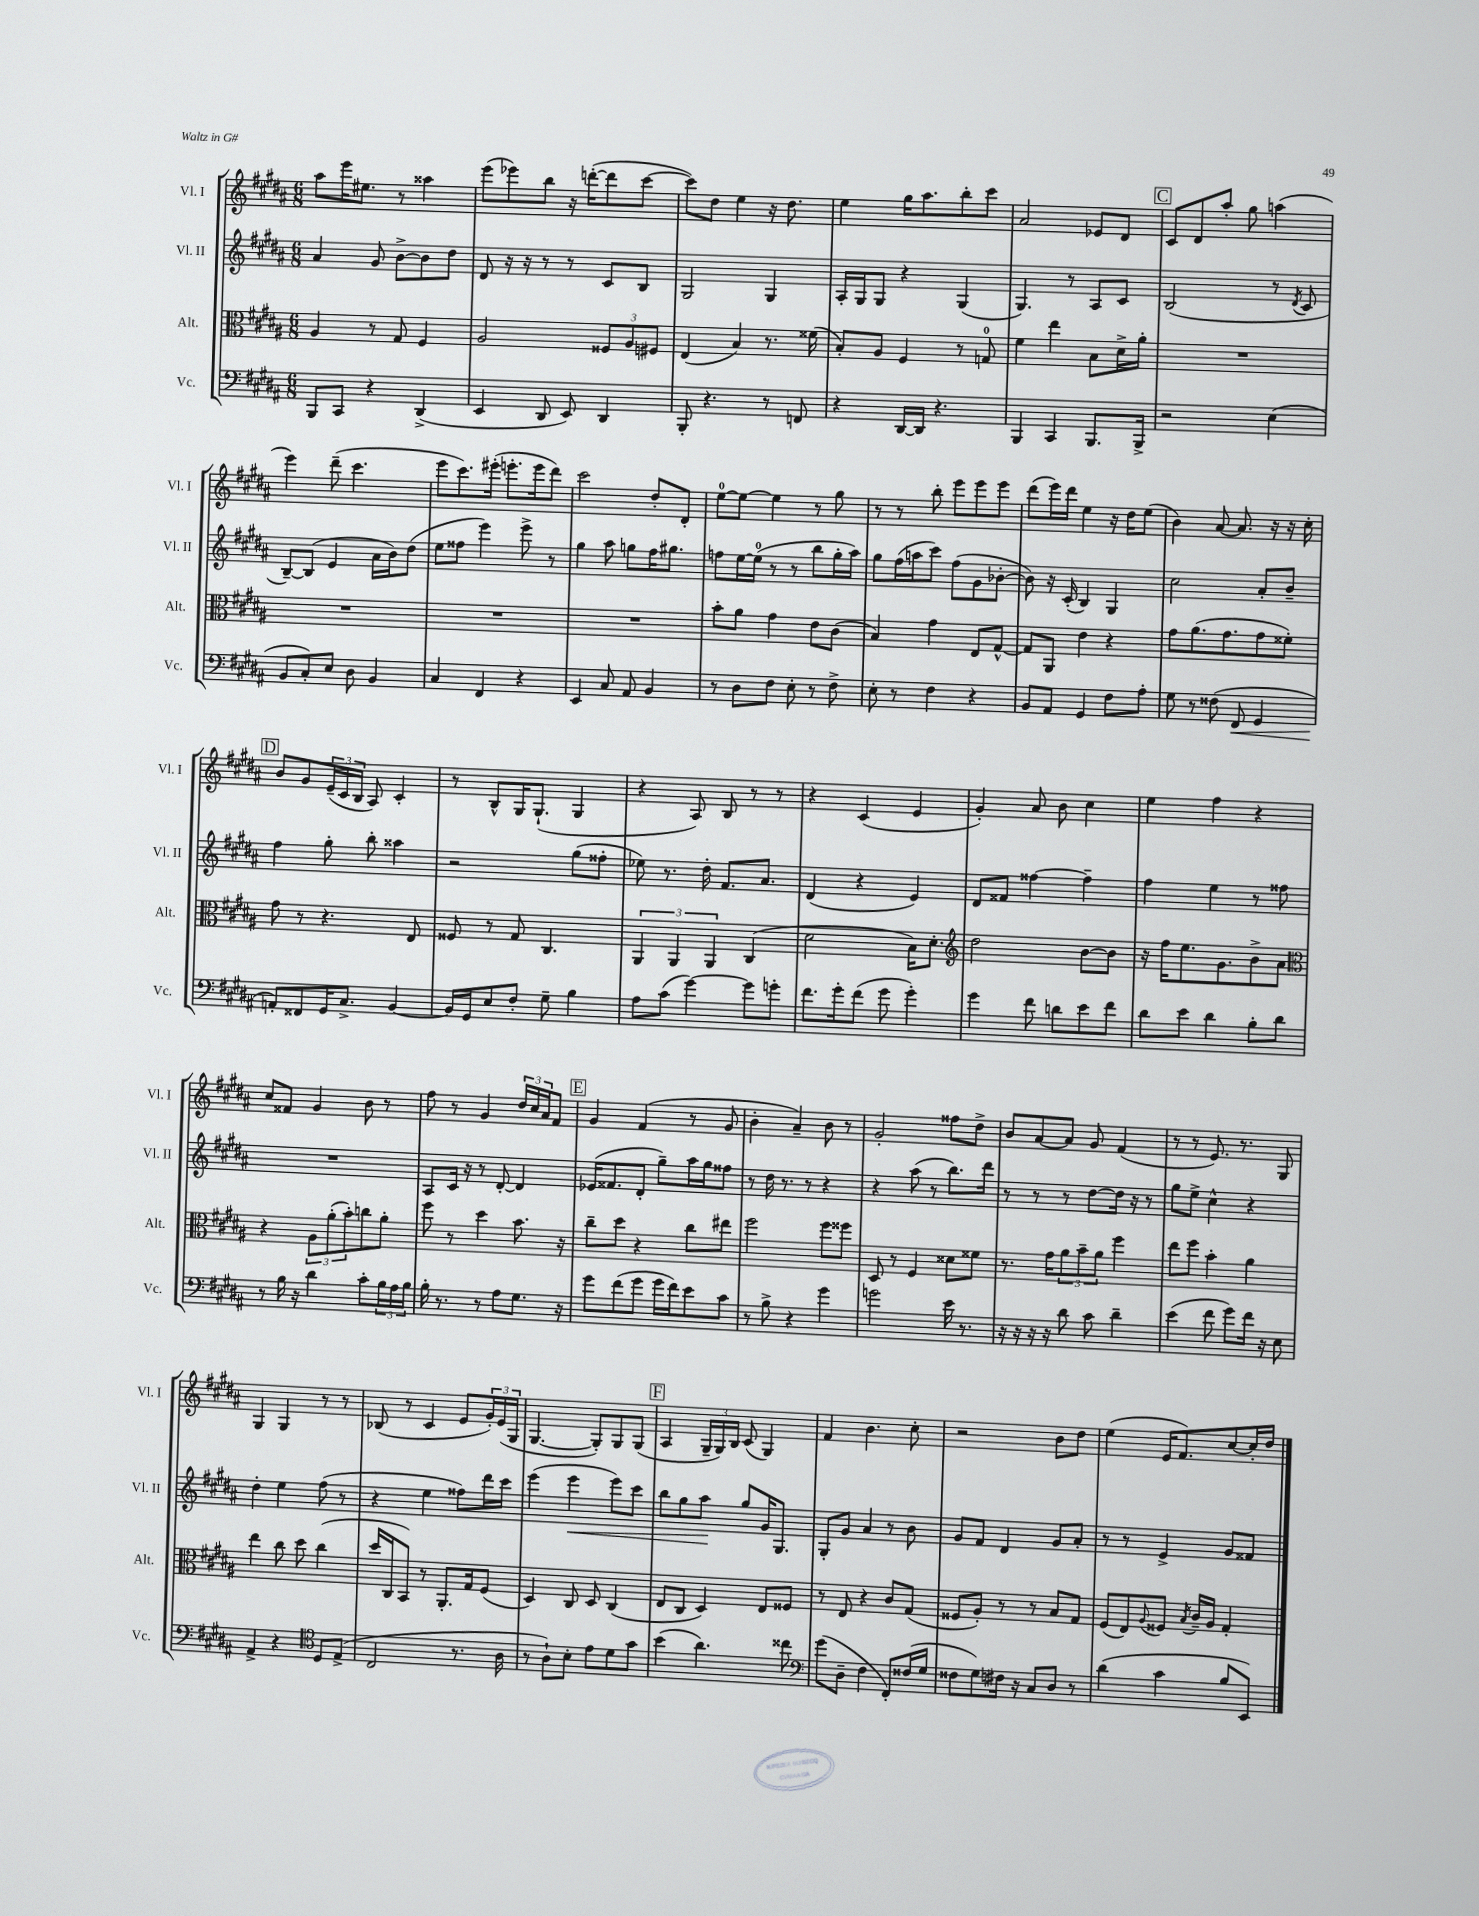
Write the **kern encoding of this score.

**kern	**dynam	**kern	**kern	**dynam	**kern
*part4	*part4	*part3	*part2	*part2	*part1
*staff4	*staff4	*staff3	*staff2	*staff2	*staff1
*I"Vc.	*	*I"Alt.	*I"Vl. II	*	*I"Vl. I
*I'Vc.	*	*I'Alt.	*I'Vl. II	*	*I'Vl. I
*clefF4	*	*clefC3	*clefG2	*	*clefG2
*k[f#c#g#d#a#]	*	*k[f#c#g#d#a#]	*k[f#c#g#d#a#]	*	*k[f#c#g#d#a#]
*M6/8	*	*M6/8	*M6/8	*	*M6/8
=60	=60	=60	=60	=60	=60
8BBB/L	.	4A#/	4a#/	.	8aa#\L
8CC#/J	.	.	.	.	16eee\K
.	.	.	.	.	8.ee#X\J
4r	.	8r	8g#/	.	.
.	.	8G#/	[8b^\L	.	8r
(4DD#^/	.	4F#/	8b\]	.	4aa##X\
.	.	.	8dd#\J	.	.
=61	=61	=61	=61	=61	=61
4EE/	.	2A#/	8d#/	.	(8eee\L
.	.	.	16r	.	8eee-X\)
.	.	.	16r	.	.
8DD#/	.	.	8r	.	8bb\J
8EE/)	.	.	8r	.	16r
.	.	.	.	.	([16dddn'\KL
4DD#/	.	12F##X/L	8c#/L	.	8ddd\]
.	.	12A#/	.	.	.
.	.	.	8B/J	.	[8ccc#\J
.	.	12F#X/J	.	.	.
=62	=62	=62	=62	=62	=62
8BBB'/	.	(4E/	2G#/	.	8ccc#\L])
4.r	.	.	.	.	8dd#\J
.	.	4B/)	.	.	4ee\
8r	.	8.r	4G#/	.	16r
.	.	.	.	.	8.dd#\
8FFn/	.	.	.	.	.
.	.	(16f##X\	.	.	.
=63	=63	=63	=63	=63	=63
4r	.	8B'/L)	16A#'/LL	.	4ee\
.	.	.	16G#/J	.	.
.	.	8A#/J	8G#/J	.	.
[16DD#/LL	.	4F#/	4r	.	16gg#\KL
16DD#/JJ]	.	.	.	.	8.aa#\
4.r	.	.	.	.	.
.	.	8r	(4G#/	.	8bb'\
.	.	8Gn/	.	.	8ccc#\J
=64	=64	=64	=64	=64	=64
4BBB/	.	4f#\	4.G#/)	.	2a#/
4CC#/	.	4ee\	.	.	.
.	.	.	8r	.	.
8.BBB/L	.	8B\L	8A#/L	.	8e-X/L
.	.	16d#^\L	8c#/J	.	8d#/J
16BBB^/Jk	.	16a#'\JJ	.	.	.
!!LO:REH:place=s1:t=C
=65	=65	=65	=65	=65	=65
2r	.	2.r	(2B/	.	8c#/L
.	.	.	.	.	8d#/
.	.	.	.	.	8aa#'/J
.	.	.	.	.	8gg#\
(4E\	.	.	8r	.	(4aan\
.	.	.	8qd#/	.	.
.	.	.	8c#/	.	.
!!LO:LB:g=z
=66	=66	=66	=66	=66	=66
8BB/L	.	2.r	[8B~/L)	.	4eee\)
8C#'/)	.	.	(8B/J]	.	.
8E/J	.	.	4e/	.	(8ddd#~\
8D#\	.	.	.	.	4.ccc#\
4BB/	.	.	16a#\LL	.	.
.	.	.	16b\J)	.	.
.	.	.	(8dd#\J	.	.
=67	=67	=67	=67	=67	=67
4C#/	.	2.r	8ee\L	.	8eee\L
.	.	.	8ff##X\J	.	8.ccc#\)
4FF#/	.	.	4eee\)	.	.
.	.	.	.	.	(16eee#X'\Jk
.	.	.	.	.	8.eeen'\L
4r	.	.	8eee^\	.	.
.	.	.	.	.	16eee\k
.	.	.	8r	.	8ddd#\J)
=68	=68	=68	=68	=68	=68
4EE/	.	2.r	4gg#\	.	2ccc#\
8C#/	.	.	8aa#\	.	.
8AA#/	.	.	8ggn\L	.	.
4BB/	.	.	16ff#\K	.	8dd#'/L
.	.	.	8.gg#X\J	.	.
.	.	.	.	.	8d#'/J
=69	=69	=69	=69	=69	=69
8r	.	8b'\L	8ffn\L	.	[8ee\L
8D#\L	.	8a#\J	[16ee\L	.	8ee\J_
.	.	.	(16ee\JJ]	.	.
8F#\J	.	4g#\	8r	.	4ee\]
8E'\	.	.	8r	.	.
8r	.	8e\L	8bb\L	.	8r
8F#^\	.	(8c#\J	16gg#'\L	.	8gg#\
.	.	.	16aa#\JJ)	.	.
=70	=70	=70	=70	=70	=70
8E'\	.	4B/)	8gg#\L	.	8r
8r	.	.	(16ff#\L	.	8r
.	.	.	16aan\J	.	.
4F#\	.	4g#\	8ccc#\J)	.	8bb'\
.	.	.	(8ff#\L	.	8eee\L
4r	.	8E/L	8g#\	.	8eee\
.	.	[8G#^^/J	[8b-X'\J	.	8eee\J
=71	=71	=71	=71	=71	=71
8BB/L	.	8G#/L]	8b-\])	.	(8ddd#\L
8AA#/J	.	8AA#/J	16r	.	16eee\L)
.	.	.	(16c#'/	.	16ddd#\JJ
4GG#/	.	4e\	4B/)	.	4ee\
8F#\L	.	4r	4G#/	.	16r
.	.	.	.	.	16dd#\KL
8A#'\J	.	.	.	.	(8ee\J
=72	=72	=72	=72	=72	=72
8G#\	.	8g#\L	2cc#\	.	4b\)
8r	.	(8.a#\	.	.	.
(8F##X\	.	.	.	.	[8a#/
.	.	8.g#\	.	.	.
!	!LO:HP:b	!	!	!	!
8FF#/	<	.	.	.	8.a#/]
4GG#/	.	8g#\	8a#'/L	.	.
.	.	.	.	.	16r
.	.	8f##X'\J)	8b~/J	.	16r
.	.	.	.	.	16cc#'\
!!LO:LB:g=z
!!LO:REH:place=s1:t=D
=73	=73	=73	=73	=73	=73
8AAn'/L)	.	8g#\	4ff#\	.	8b/L
8FF##X/	[	8r	.	.	8g#/
16GG#/K	.	4.r	8gg#'\	.	(24e~/L
.	.	.	.	.	24c#/
8.C#^/J	.	.	.	.	.
.	.	.	.	.	24B/JJ
.	.	.	8bb'\	.	8A#/)
[4BB/	.	.	4aa##X\	.	4c#'/
.	.	8E/	.	.	.
=74	=74	=74	=74	=74	=74
16BB/LL]	.	8F##X/	2r	.	8r
16GG#/J	.	.	.	.	.
8E/	.	8r	.	.	8B^^/L
8F#'/J	.	8G#/	.	.	16G#/K
.	.	.	.	.	(8.G#`/J
8G#~\	.	4.C#/	.	.	.
4B\	.	.	(8gg#\L	.	4G#/
.	.	.	8ff##X'\J	.	.
=75	=75	=75	=75	=75	=75
8A#\L	.	6AA#/	8ee-X\)	.	4r
(8c#\J	.	.	8.r	.	.
.	.	6AA#/	.	.	.
[4g#\)	.	.	.	.	8A#/)
.	.	.	16dd#'\	.	.
.	.	6AA#/	.	.	.
.	.	.	8.f#/L	.	8B/
8g#\L]	.	(4C#/	.	.	8r
.	.	.	8.a#/J	.	.
8gn'\J	.	.	.	.	8r
=76	=76	=76	=76	=76	=76
8.f#\L	.	2d#\	(4d#/	.	4r
16g#'\k	.	.	.	.	.
(8f#\J	.	.	4r	.	(4c#/
8g#\	.	.	.	.	.
4g#'\)	.	16B\KL)	4e/)	.	4e/
.	.	8.d#'\J	.	.	.
=77	=77	=77	=77	=77	=77
*	*	*clefG2	*	*	*
4g#\	.	2dd#\	8d#/L	.	4g#'/)
.	.	.	8f##X/J	.	.
8f#\	.	.	[4ff##X\	.	8a#/
8dn\L	.	.	.	.	8b\
8e\	.	[8b\L	4ff##~\]	.	4cc#\
8f#\J	.	8b\J]	.	.	.
=78	=78	=78	=78	=78	=78
8d#\L	.	16r	4ff#\	.	4ee\
.	.	16ff#\KL	.	.	.
8e\J	.	8.ee\	.	.	.
4d#\	.	.	4ee\	.	4ff#\
.	.	8.g#\	.	.	.
8B'\L	.	8b^\	8r	.	4r
8d#\J	.	8a#\J	8ff##X\	.	.
!!LO:LB:g=z
=79	=79	=79	=79	=79	=79
*	*	*clefC3	*	*	*
8r	.	4r	2.r	.	8cc#/L
16B\	.	.	.	.	8f##X/J
16r	.	.	.	.	.
4d#\	.	12A#\L	.	.	4g#/
.	.	(12a#'\	.	.	.
.	.	12b'\)	.	.	.
8c#'\L	.	8ccn\	.	.	8b\
24B\L	.	8a#'\J	.	.	8r
24A#\	.	.	.	.	.
24B\JJ	.	.	.	.	.
=80	=80	=80	=80	=80	=80
16B'\	.	8ff#\	8A#/L	.	8ff#\
8.r	.	.	.	.	.
.	.	8r	16c#/Jk	.	8r
.	.	.	16r	.	.
8r	.	4dd#\	8r	.	4g#/
8A#\L	.	.	[8d#'/	.	.
8.G#\J	.	8.b\	4d#/]	.	24dd#/LL
.	.	.	.	.	24cc#/
.	.	.	.	.	24a#/J
.	.	.	.	.	8f#/J
16r	.	16r	.	.	.
!!LO:REH:place=s1:t=E
=81	=81	=81	=81	=81	=81
8g#\L	.	8cc#~\L	(16e-X/KL	.	4g#/
.	.	.	8.f##X/	.	.
(8f#\	.	8dd#\J	.	.	.
8g#\J	.	4r	8d#'/J	.	(4f#/
16g#\LL	.	.	8gg#~\L)	.	.
16f#\J)	.	.	.	.	.
8e\	.	8cc#\L	16aa#\L	.	8r
.	.	.	16gg#\J	.	.
8c#\J	.	8ee#X\J	8ff##X\J	.	8g#/
=82	=82	=82	=82	=82	=82
8r	.	2ff#\	8r	.	4b'\
8B^\	.	.	16dd#\	.	.
.	.	.	8.r	.	.
4r	.	.	.	.	4a#~/)
.	.	.	8r	.	.
4g#\	.	8ff#\L	4r	.	8b\
.	.	8ff##X\J	.	.	8r
=83	=83	=83	=83	=83	=83
2gn\	.	8D#/	4r	.	2g#'/
.	.	8r	.	.	.
.	.	4F#/	(8aa#\	.	.
.	.	.	8r	.	.
16e\	.	8d##X\L	8.bb\L)	.	8ff##X\L
8.r	.	.	.	.	.
.	.	8f##X\J	.	.	8dd#^\J
.	.	.	16ddd#\Jk	.	.
=84	=84	=84	=84	=84	=84
16r	.	8.r	8r	.	8b/L
16r	.	.	.	.	.
16r	.	.	8r	.	[8a#/
16r	.	16g#\KL	.	.	.
8d#\	.	12a#\	8r	.	8a#/J]
.	.	12b~\	.	.	.
8c#\	.	.	[8dd#\L	.	8g#/
.	.	12a#\J	.	.	.
4d#~\	.	4ff#\	16dd#\Jk]	.	(4f#/
.	.	.	16r	.	.
.	.	.	8r	.	.
=85	=85	=85	=85	=85	=85
(4e\	.	8ee\L	8gg#\L	.	8r
.	.	8ff#\J	8ee^\J	.	8r
8f#\	.	4b'\	4cc#^^\	.	8.e/)
8g#\L)	.	.	.	.	.
.	.	.	.	.	8.r
16f#\Jk	.	4a#\	4r	.	.
16r	.	.	.	.	.
8E\	.	.	.	.	8G#/
!!LO:LB:g=z
=86	=86	=86	=86	=86	=86
4AA#^/	.	4ee\	4dd#'\	.	4G#/
4r	.	8cc#\	4ee\	.	4G#/
.	.	8dd#\	.	.	.
*clefC4	*	*	*	*	*
8D#/L	.	(4cc#\	(8ff#\	.	8r
(8E^/J	.	.	8r	.	8r
=87	=87	=87	=87	=87	=87
2C#/	.	16dd#/LL	4r	.	(8B-X/
.	.	16C#/J	.	.	.
.	.	8BB/J)	.	.	8r
.	.	8r	4ee\	.	4c#/
.	.	8.AA#'/L	.	.	.
8.r	.	.	8ff##X\L)	.	8e/L
.	.	16G#/k	.	.	.
.	.	(8F#/J	16ddd#\L	.	24g#'/L)
.	.	.	.	.	(24e/
16A#\	.	.	16ccc#\JJ	.	.
.	.	.	.	.	24G#/JJ
=88	=88	=88	=88	=88	=88
8r	.	4D#/)	(4eee\	.	[4.G#/
8A#`\L)	.	.	.	.	.
!	!	!	!	!LO:HP:b	!
8B'\J	.	8C#/	4eee\	<	.
8e\L	.	8D#/	.	.	8G#'/L])
8d#\	.	(4C#/	8eee\L)	.	8G#/
8g#\J	.	.	8ccc#\J	.	(8G#/J
!!LO:REH:place=s1:t=F
=89	=89	=89	=89	=89	=89
(4b\	.	8E/L	8bb\L	.	4A#/
.	.	8C#/J	8gg#\	.	.
4.a#\)	.	4D#/)	8aa#\J	.	24G#~/LL
.	.	.	.	.	24G#/)
.	.	.	.	.	24B/JJ
.	.	.	8gg#/L	[	(8c#/
.	.	8E/L	16g#/K	.	4G#/)
.	.	.	8.G#/J	.	.
8cc##X\	.	8F##X/J	.	.	.
=90	=90	=90	=90	=90	=90
*clefF4	*	*	*	*	*
(8g#\L	.	8r	8G#'/L	.	4f#/
8D#~\J	.	8E/	8g#/J	.	.
4F#\	.	4r	4a#/	.	4.b\
8FF#'/L)	.	8c#/L	8r	.	.
(16F##X/L	.	(8G#/J	8b\	.	8cc#'\
16G#/JJ	.	.	.	.	.
=91	=91	=91	=91	=91	=91
8F##X\L	.	8F##X/L	8g#/L	.	2r
8G#\)	.	8A#'/J)	8f#/J	.	.
16F#X\Jk	.	8r	4d#/	.	.
16r	.	.	.	.	.
8C#/L	.	8r	.	.	.
8D#/J	.	8B/L	8g#/L	.	8b\L
8r	.	8G#/J	8a#'/J	.	8dd#\J
=92	=92	=92	=92	=92	=92
(4d#\	.	(8F#/L	8r	.	(4ee\
.	.	8E/)	8r	.	.
.	.	8qqA#/	.	.	.
4c#\	.	8F##X/J	4e^/	.	16e/KL
.	.	.	.	.	8.f#/)
.	.	8qB/	.	.	.
.	.	16c#~/LL	.	.	.
.	.	16A#/JJ	.	.	.
8B/L	.	4G#'/	8g#/L	.	[8cc#/
8EE/J)	.	.	8f##X/J	.	16cc#'/L]
.	.	.	.	.	16dd#/JJ
==	==	==	==	==	==
*-	*-	*-	*-	*-	*-
